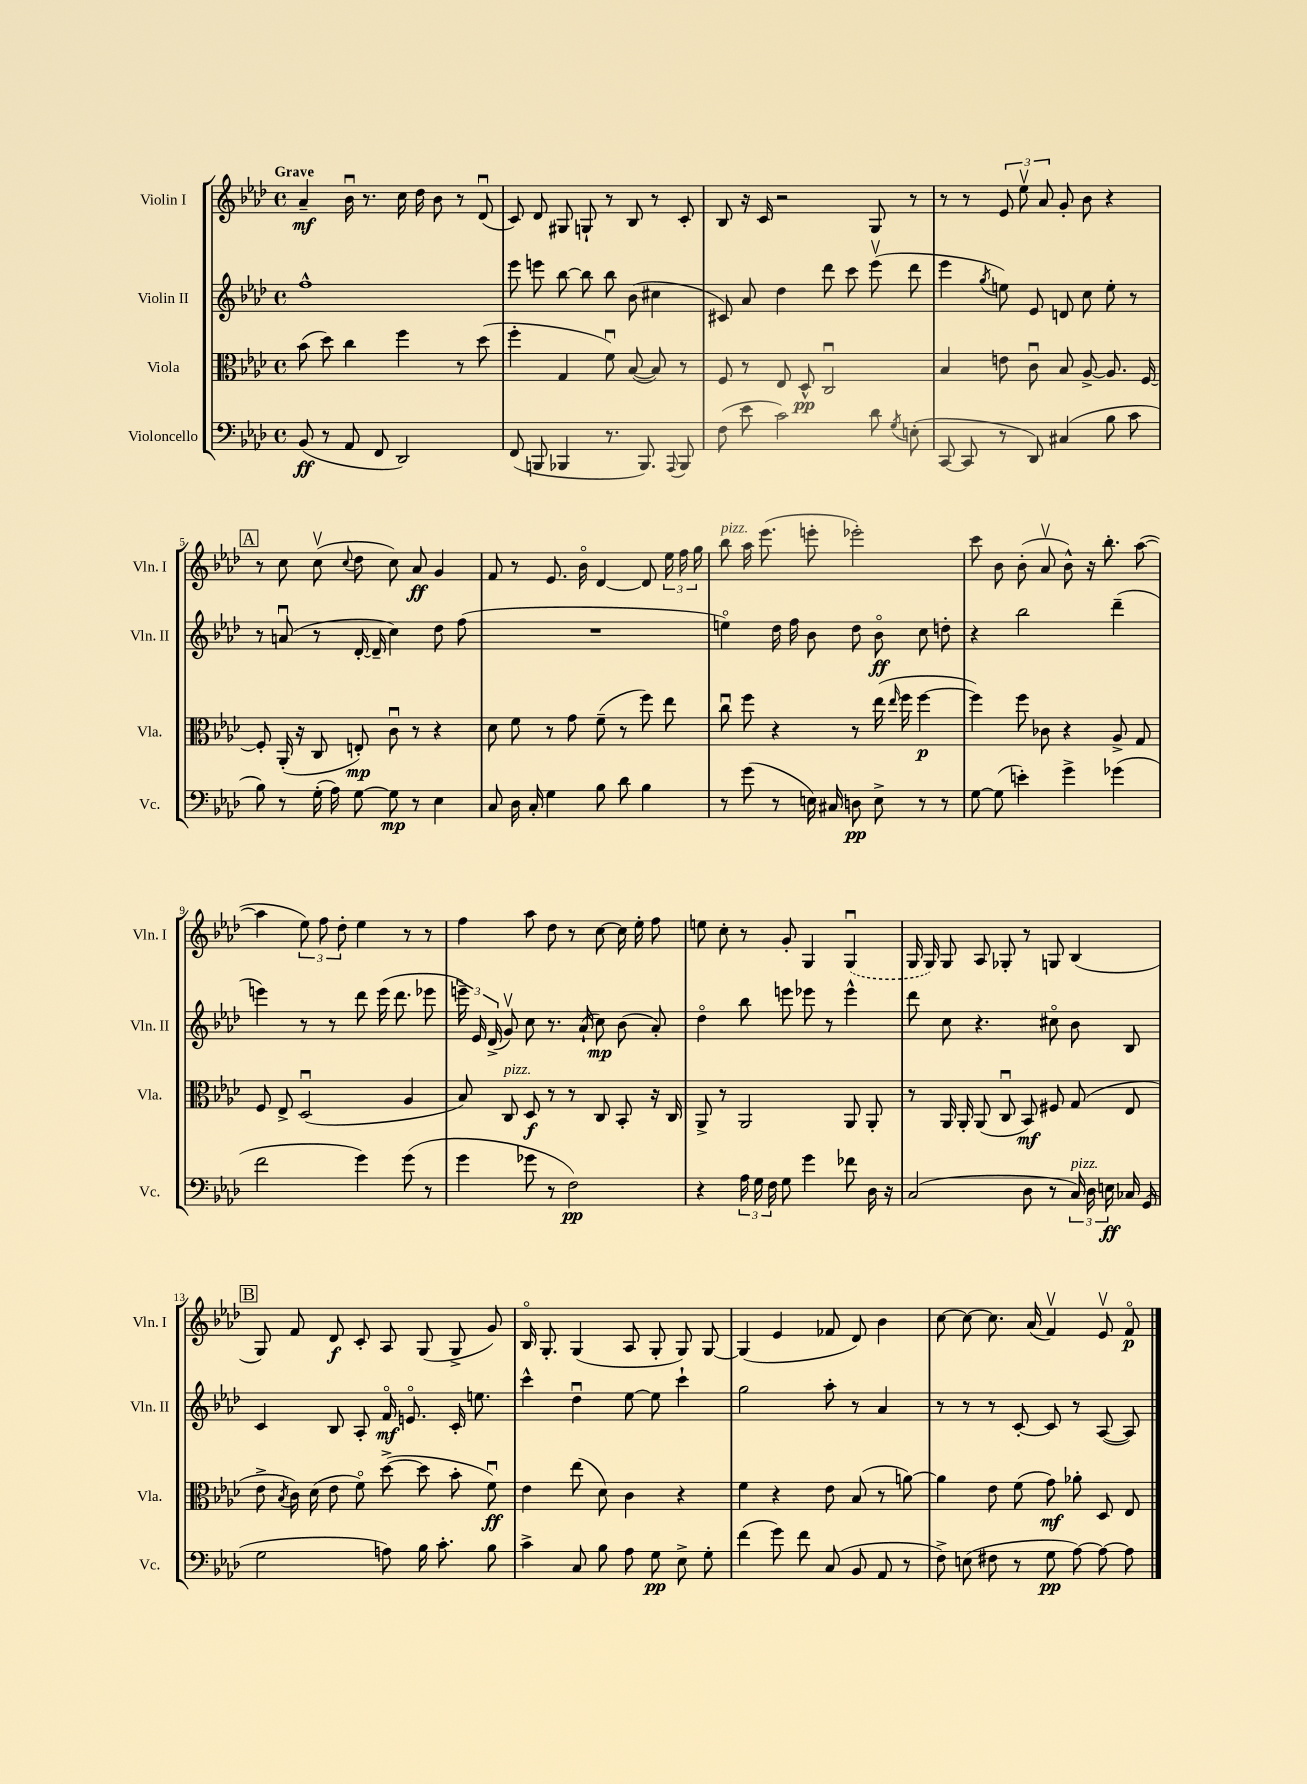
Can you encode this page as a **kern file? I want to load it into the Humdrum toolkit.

**kern	**kern	**kern	**kern
*staff4	*staff3	*staff2	*staff1
*clefF4	*clefC3	*clefG2	*clefG2
*k[b-e-a-d-]	*k[b-e-a-d-]	*k[b-e-a-d-]	*k[b-e-a-d-]
*M4/4	*M4/4	*M4/4	*M4/4
*met(c)	*met(c)	*met(c)	*met(c)
(8BB-	(8b-	1ff^^	4a-~
8r	8dd-)	.	.
8AA-	4cc	.	16b-u
.	.	.	8.r
8FF	.	.	.
2DD-)	4ff	.	16cc
.	.	.	16dd-
.	.	.	8b-
.	8r	.	8r
.	(8dd-	.	(8d-u
=	=	=	=
(8FF	4ff'	8eee-	8c)
8BBB	.	8eee	8d-
4BBB-	4G	[8bb-	8G#
.	.	8bb-]	8G`
8.r	8fu)	8bb-	8r
.	([8B-	(8b-	8B-
8.BBB-)	.	.	.
.	8B-])	4cc#	8r
8qqAAA-	.	.	.
8BBB-	8r	.	8c'
=	=	=	=
(8F	8F	8c#)	8B-
8e-	8r	8a-	16r
.	.	.	16c
2c)	8E-	4dd-	2r
.	8D-^^	.	.
.	2Cu	8ddd-	.
.	.	8ccc	.
8d-	.	(8eee-v	8G
8qG	.	.	.
(8E'	.	8ddd-	8r
=	=	=	=
[8CC	4B-	4eee-	8r
8CC]	.	.	8r
.	.	8qgg	.
8r	8e	8ee)	12e-
.	.	.	12ee-v
8DD-)	8cu	8e-	.
.	.	.	12a-
(4C#	8B-	8d	8g'
.	[8A-^	8cc	8b-
8B-	8.A-]	8ee'	4r
8c	.	8r	.
.	[16F	.	.
=	=	=	=
8B-)	8F']	8r	8r
8r	(16AA-'	(8au	8cc
.	16r	.	.
(16G'	8C	8r	(8ccv
16A-)	.	.	.
.	.	.	8qqcc
[8G	8E')	[16d-'	8dd-
.	.	16d-~]	.
8G]	8cu	4cc)	8cc)
8r	8r	.	8a-
4E-	4r	8dd-	4g
.	.	(8ff	.
=	=	=	=
8C	8d-	1r	8f
16D-	8f	.	8r
16C'	.	.	.
4G	8r	.	8.e-
.	8g	.	.
.	.	.	16b-o
8B-	(8f~	.	[4d-
8d-	8r	.	.
4B-	8ff)	.	8d-]
.	8ee-	.	24ee-
.	.	.	24ff
.	.	.	24gg
=	=	=	=
8r	8ccu	4eeo)	8bb-
(8g	8ff	.	16aa-
.	.	.	(8.eee-
8r	4r	16dd-	.
.	.	16ff	.
16E)	.	8b-	8eee'
16C#	.	.	.
8D	8r	8dd-	2eee-')
8E^	(16ee-	8b-o	.
.	16qqee-	.	.
.	16ff	.	.
8r	[4ff	8cc	.
8r	.	8dd'	.
=	=	=	=
[8G	4ff])	4r	8ccc
(8G]	.	.	8b-
4e')	8ff	2bb-	(8b-'
.	8c-	.	8a-v
4g^	4r	.	8b-^^)
.	.	.	16r
.	.	.	8.bb-'
(4g-	8A-^	(4ddd-~	.
.	8G	.	([8aa-
=	=	=	=
2f	8F	4eee)	4aa-]
.	8E-^	.	.
.	(2D-u	8r	12ee-)
.	.	.	12ff
.	.	8r	.
.	.	.	12dd-'
4g)	.	8ddd-	4ee-
.	.	(16eee	.
.	.	8.ddd-	.
(8g	4A-	.	8r
8r	.	8eee-	8r
=	=	=	=
4g	8B-)	24eee~)	4ff
.	.	24e-	.
.	.	(24d-^	.
.	8C	8gv)	.
8g-	8D-	8cc	8aa-
8r	8r	8.r	8dd-
2F)	8r	.	8r
.	.	(16a-`	.
.	8C	8cc)	[8cc
.	8BB-'	(8b-	16cc]
.	.	.	16ee-'
.	16r	8a-')	8ff
.	16C	.	.
=	=	=	=
4r	8AA-^	4dd-o	8ee
.	8r	.	8cc'
24A-	2AA-	8bb-	8r
24G	.	.	.
24F	.	.	.
8G	.	8eee	8g'
4g	.	8eee-	4G
.	.	8r	.
8f-	8AA-	4eee-^^	(4Gu
16D-	8AA-'	.	.
16r	.	.	.
=	=	=	=
(2C	8r	8ddd-	16G
.	.	.	16G)
.	16AA-	8cc	8G
.	16AA-'	.	.
.	(8AA-	4.r	8A-
.	8Cu	.	8G-'
8D-	8BB-)	.	8r
8r	8F#	8cc#o	8G
24C)	(8G	8b-	(4B-
24D-	.	.	.
24E	.	.	.
16C-	8E-	8B-	.
(16GG	.	.	.
=	=	=	=
2G	8e-^	4c	8G)
.	8qB-	.	.
.	16c)	.	8f
.	(16d-	.	.
.	8e-	8B-	8d-
.	8fo)	8A-'	8c'
8A)	([8dd-^	16fo	8A-
.	.	8.eo	.
16B-	8dd-]	.	(8G
8.c'	.	.	.
.	8b-'	16c'	8G^
.	.	8.ee	.
8B-	8fu)	.	8g)
=	=	=	=
4c^	4e-	4ccc^^	16B-o
.	.	.	8.G'
8C	(8ee-	4dd-u	(4G
8B-	8d-)	.	.
8A-	4c	[8ee-	8A-
8G	.	8ee-]	8G'
8E-^	4r	4ccc`	8G)
8G'	.	.	[8G
=	=	=	=
(4f	4f	2gg	(4G]
8g)	4r	.	4e-
8f	.	.	.
(8C	8e-	8aa-'	8f-
8BB-	(8B-	8r	8d-)
8AA-	8r	4a-	4b-
8r	[8a)	.	.
=	=	=	=
8F^)	4a]	8r	[8cc
(8E	.	8r	8cc_
8F#	8e-	8r	8.cc]
8r	(8f	[8c'	.
.	.	.	(16a-
8G	8g)	8c]	4fv)
[8A-)	8a-'	8r	.
8A-_	8D-	([8A-	8e-v
8A-]	8E-	8A-])	8fo
==	==	==	==
*-	*-	*-	*-
